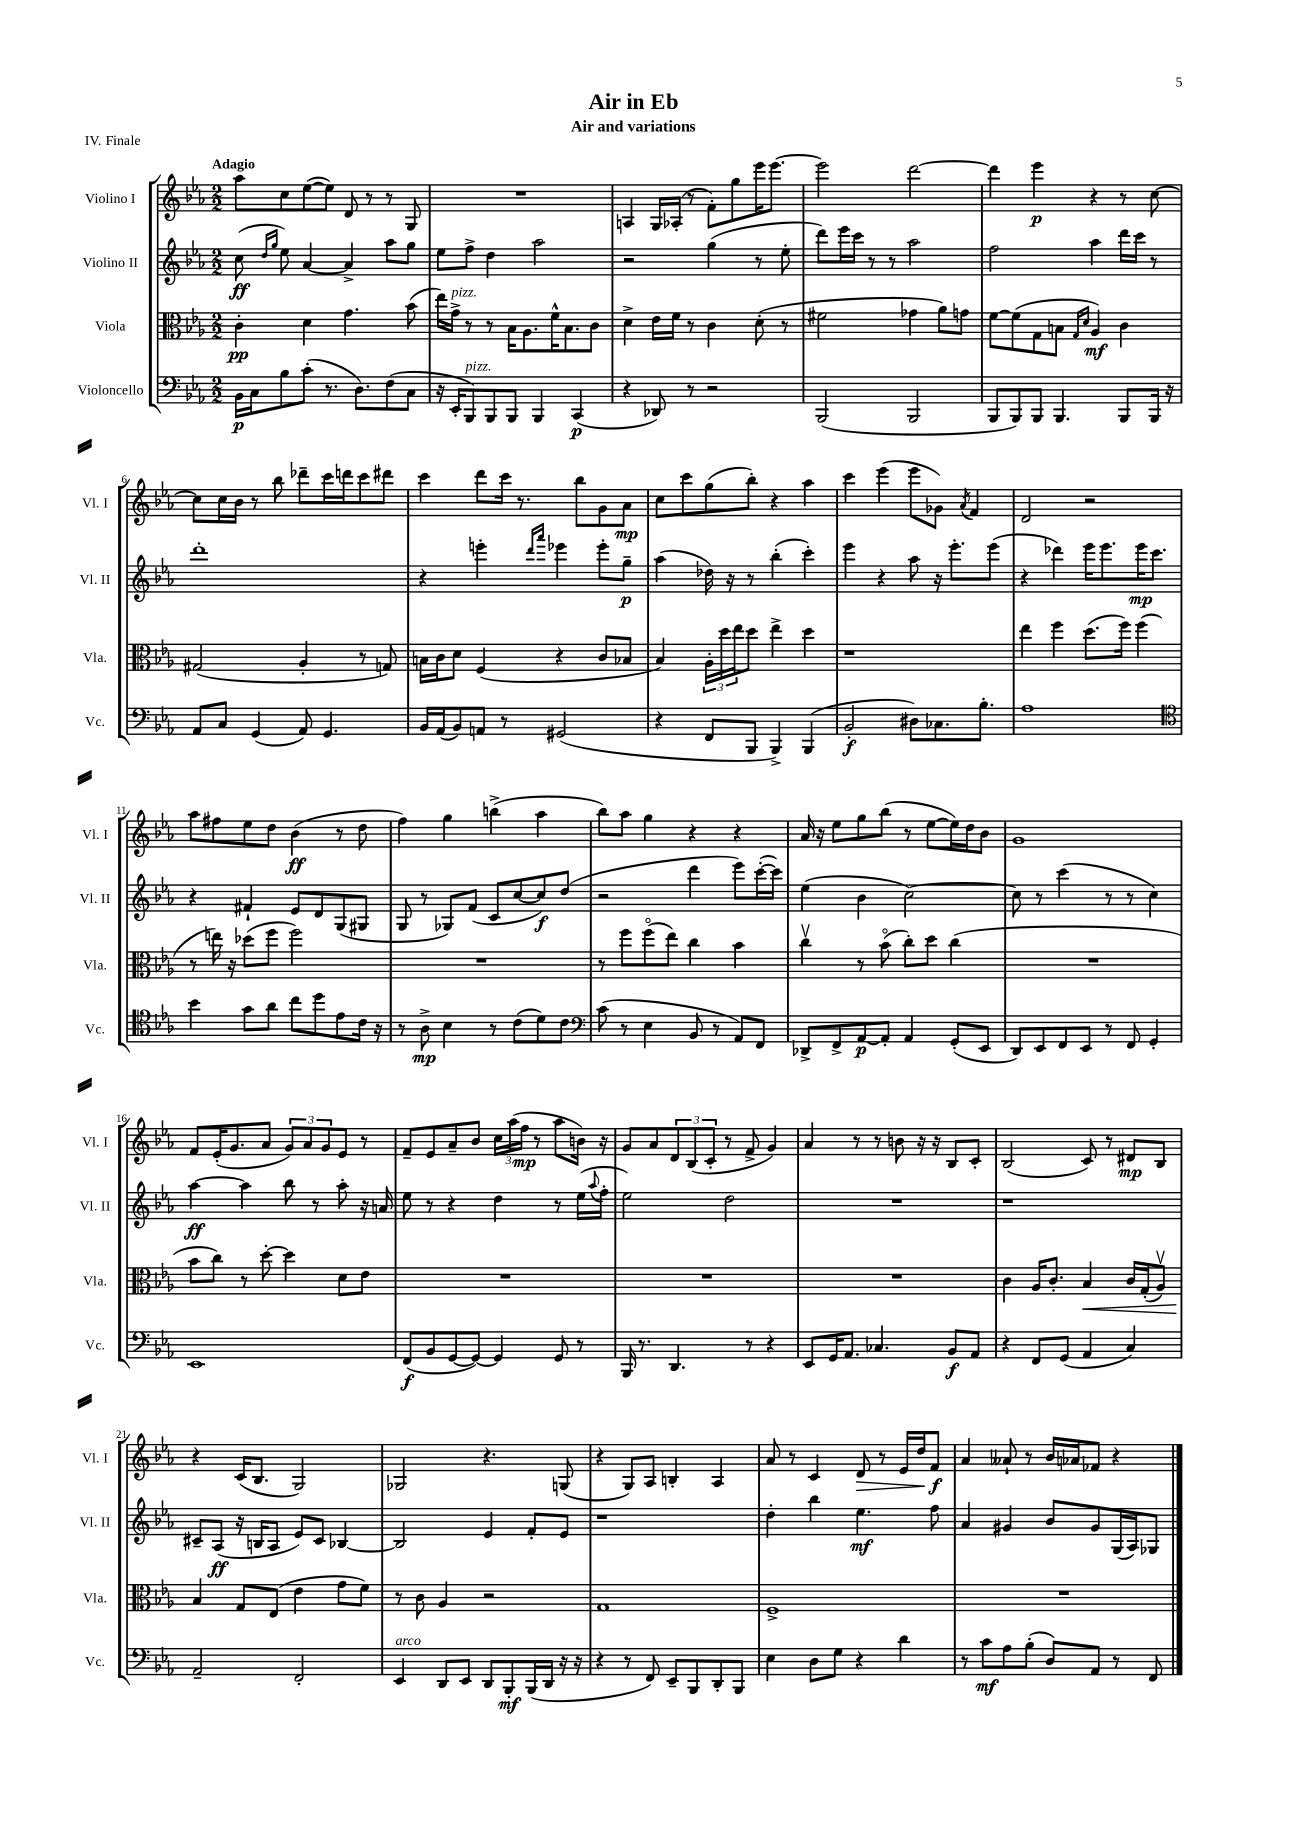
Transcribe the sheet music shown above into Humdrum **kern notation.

**kern	**kern	**kern	**kern
*staff4	*staff3	*staff2	*staff1
*clefF4	*clefC3	*clefG2	*clefG2
*k[b-e-a-]	*k[b-e-a-]	*k[b-e-a-]	*k[b-e-a-]
*M2/2	*M2/2	*M2/2	*M2/2
16BB-	4c'	(8cc	8aa-
16C	.	.	.
.	.	16qqdd	.
.	.	16qqgg	.
8B-	.	8ee-)	8cc
(8c'	4d	[4a-	([8ee-
8.r	.	.	8ee-])
.	4.g	4a-^]	8d
8.D)	.	.	.
.	.	.	8r
(8F	.	8aa-	8r
8C	(8b-	8gg	8G
=	=	=	=
16r	16ee-)	8ee-	1r
16EE-'	16g^	.	.
8BBB-)	8r	8ff^	.
8BBB-	8r	4dd	.
8BBB-	16B-	.	.
.	8.A-	.	.
4BBB-	.	2aa-	.
.	16f^^	.	.
.	8.B-	.	.
(4CC	.	.	.
.	8c	.	.
=	=	=	=
4r	4d^	2r	4A
8DD-)	16e-	.	16G
.	16f	.	(16A-'
8r	8r	.	8r
2r	4c	(4gg	8f')
.	.	.	8gg
.	(8d'	8r	16eee-
.	.	.	[8.eee-
.	8r	8ee-'	.
=	=	=	=
(2BBB-	2f#	8ddd)	2eee-]
.	.	16eee-	.
.	.	16ccc	.
.	.	8r	.
.	.	8r	.
2BBB-	4g-	2aa-	[2ddd
.	8a-)	.	.
.	8g	.	.
=	=	=	=
8BBB-	[8f	2ff	4ddd]
8BBB-)	(8f]	.	.
8BBB-	8G	.	4eee-
4.BBB-	8B	.	.
.	16qqG	.	.
.	16qqd	.	.
.	4A-)	4aa-	4r
8BBB-	4c	16ddd	8r
.	.	16ccc	.
16BBB-	.	8r	[8cc
16r	.	.	.
=	=	=	=
8AA-	(2G#	1ddd'	8cc]
8C	.	.	16cc
.	.	.	16b-
(4GG	.	.	8r
.	.	.	8bb-
8AA-)	4A-'	.	8ddd-~
4.GG	.	.	16ccc
.	.	.	16ddd
.	8r	.	8ccc
.	8G)	.	8ddd#
=	=	=	=
16BB-	16B	4r	4ccc
(16AA-	16c	.	.
8BB-)	8d	.	.
8AA	(4F	4eee'	8ddd
8r	.	.	16ccc
.	.	.	8.r
.	.	16qqddd	.
.	.	16qqaaa-	.
(2GG#	4r	4eee-	.
.	.	.	8bb-
.	8c	8eee-'	8g
.	8B-	8gg~	8a-
=	=	=	=
4r	4B-)	(4aa-	8cc
.	.	.	8ccc
8FF	24A-'	16dd-)	(8gg
.	24dd	.	.
.	.	16r	.
.	24ee-	.	.
8BBB-	8dd	8r	8bb-')
4BBB-^)	4ee-^	(4bb-'	4r
(4BBB-	4dd	4ccc')	4aa-
=	=	=	=
2BB-'	1r	4eee-	4ccc
.	.	4r	(4eee-
8D#)	.	8aa-	8eee-
8.C-	.	16r	8g-)
.	.	8.eee-'	.
.	.	.	8qa-
.	.	.	4f
8.B-'	.	.	.
.	.	(8eee-	.
=	=	=	=
1A-	4ee-	4r	2d
.	4ff	4ddd-)	.
.	(8.dd	16eee-	2r
.	.	8.eee-	.
.	16ff)	.	.
.	(4ff	16eee-	.
.	.	8.ccc	.
=	=	=	=
*clefC4	*	*	*
4b-	8r	4r	8aa-
.	16ee)	.	8ff#
.	16r	.	.
8g	(8dd-	4f#`	8ee-
8a-	8ff	.	8dd
8cc	2ff)	8e-	(4b-
8dd	.	8d	.
8e-	.	(8G	8r
16c	.	8G#	8dd
16r	.	.	.
=	=	=	=
8r	1r	8G	4ff)
8A-^	.	8r	.
4B-	.	8G-)	4gg
.	.	(8f	.
8r	.	8c	(4bb^
(8c	.	[8cc	.
8d)	.	8cc])	4aa-
8c	.	(8dd	.
=	=	=	=
*clefF4	*	*	*
(8c	8r	2r	8bb-)
8r	8ff	.	8aa-
4E-	(8ffo	.	4gg
.	8ee-)	.	.
8BB-	4cc	4ddd	4r
8r	.	.	.
8AA-)	4b-	8eee-)	4r
8FF	.	([16ccc'	.
.	.	16ccc])	.
=	=	=	=
8DD-^	4ccv	(4ee-	16a-
.	.	.	16r
8FF^	.	.	8ee-
[8AA-	8r	4b-	8gg
8AA-']	(8b-o	.	(8bb-
4AA-	8cc')	[2cc)	8r
.	8dd	.	[8ee-
(8GG'	(4cc	.	16ee-])
.	.	.	16dd
8EE-	.	.	8b-
=	=	=	=
8DD)	1r	8cc]	1g
8EE-	.	8r	.
8FF	.	(4ccc	.
8EE-	.	.	.
8r	.	8r	.
8FF	.	8r	.
4GG'	.	4cc)	.
=	=	=	=
1EE-	8b-	[4aa-	8f
.	8cc)	.	(16e-'
.	.	.	8.g
.	8r	4aa-]	.
.	[8dd'	.	8a-
.	4dd]	8bb-	12g)
.	.	.	12a-
.	.	8r	.
.	.	.	12g
.	8d	8aa-'	8e-
.	8e-	16r	8r
.	.	16a	.
=	=	=	=
(8FF	1r	8ee-	8f~
8BB-	.	8r	8e-
[8GG	.	4r	8a-~
8GG_)	.	.	8b-
4GG]	.	4dd	24cc
.	.	.	(24aa-
.	.	.	24ff
.	.	.	8r
8GG	.	8r	8aa-
8r	.	(16ee-	16b)
.	.	8qqaa-	.
.	.	16ff'	16r
=	=	=	=
16BBB-	1r	2ee-)	8g
8.r	.	.	.
.	.	.	8a-
4.DD	.	.	12d
.	.	.	(12B-
.	.	.	12c'
.	.	2dd	8r
8r	.	.	8f^
4r	.	.	4g)
=	=	=	=
8EE-	1r	1r	4a-
16GG	.	.	.
8.AA-	.	.	.
.	.	.	8r
4.C-	.	.	8r
.	.	.	8b
.	.	.	16r
.	.	.	16r
8BB-	.	.	8B-
8AA-	.	.	8c'
=	=	=	=
4r	4c	1r	(2B-
8FF	16A-	.	.
.	8.c'	.	.
(8GG	.	.	.
4AA-	4B-	.	8c)
.	.	.	8r
4C)	16c	.	8d#
.	(16G'	.	.
.	8A-v)	.	8B-
=	=	=	=
2AA-~	4B-	8c#~	4r
.	.	(8A-	.
.	8G	16r	(16c
.	.	16B	8.B-
.	(8E-	8A-	.
2FF'	4e-	8e-)	2G)
.	.	8c#	.
.	8g	[4B-	.
.	8f)	.	.
=	=	=	=
4EE-	8r	2B-]	2G-
.	8c	.	.
8DD	4A-	.	.
8EE-	.	.	.
8DD	2r	4e-	4.r
8BBB-'	.	.	.
(16BBB-	.	8f'	.
16DD	.	.	.
16r	.	8e-	(8G
16r	.	.	.
=	=	=	=
4r	1G	1r	4r
8r	.	.	8G)
8FF)	.	.	8A-
8EE-~	.	.	4B'
8BBB-	.	.	.
8DD'	.	.	4A-
8BBB-	.	.	.
=	=	=	=
4E-	1F^	4dd'	8a-
.	.	.	8r
8D	.	4bb-	4c
8G	.	.	.
4r	.	4.ee-	8d
.	.	.	8r
4d	.	.	16e-
.	.	.	16dd
.	.	8ff	8f
=	=	=	=
8r	1r	4a-	4a-
8c	.	.	.
8A-	.	4g#	8a--`
(8B-'	.	.	8r
8D)	.	8b-	16b-
.	.	.	16a-
8AA-	.	8g#	8f-
8r	.	(16G	4r
.	.	16A-)	.
8FF	.	8G-	.
==	==	==	==
*-	*-	*-	*-
